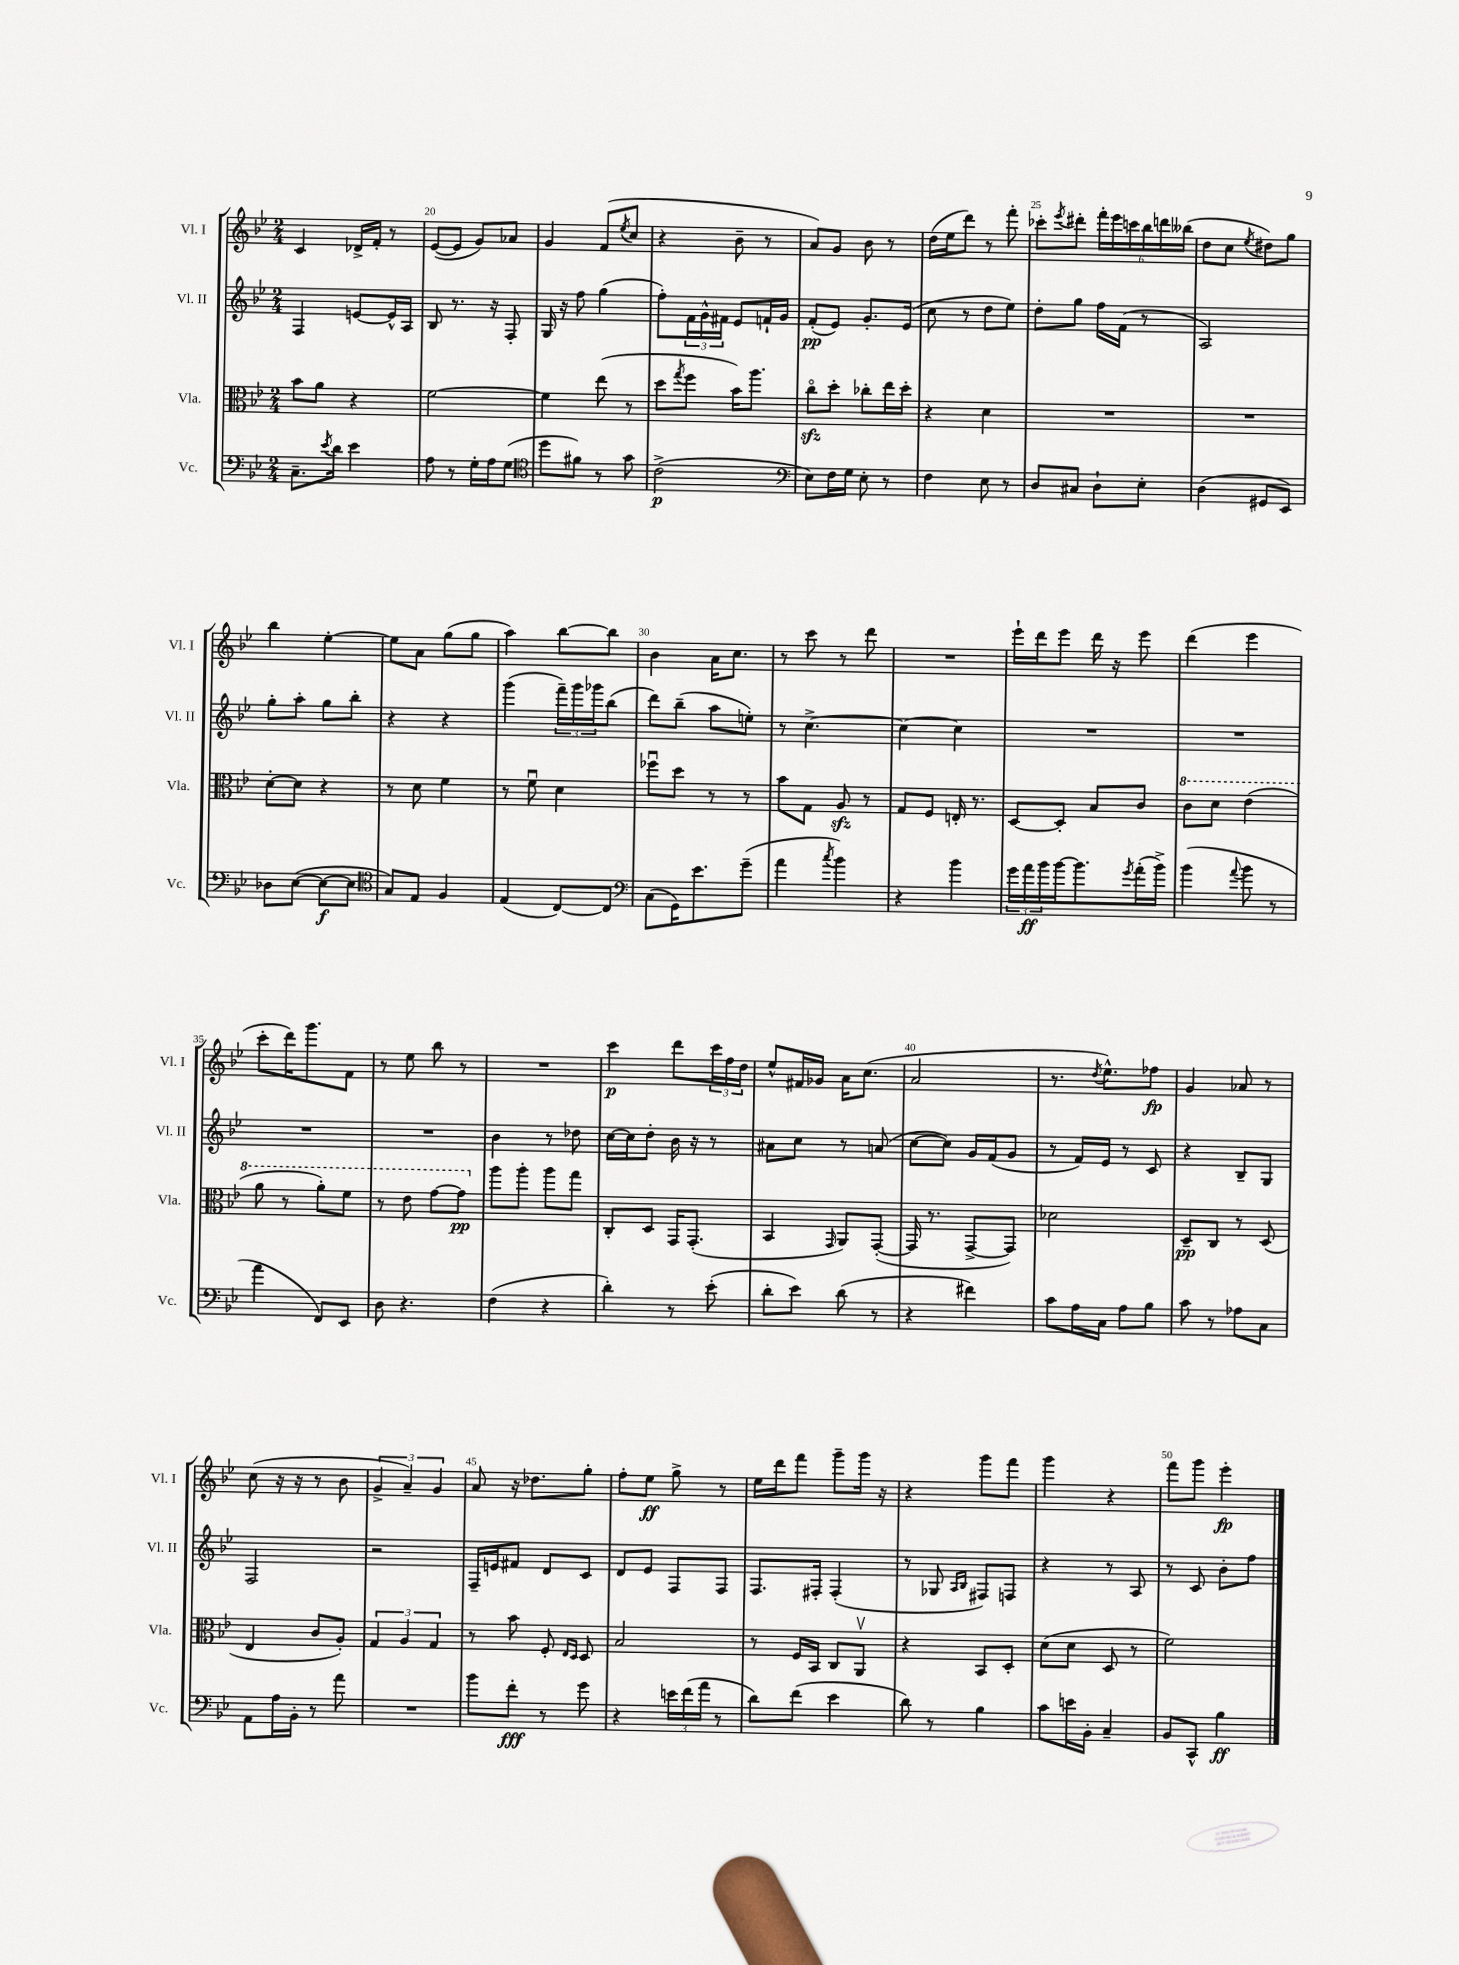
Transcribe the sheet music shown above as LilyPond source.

<<
\new StaffGroup <<
\new Staff = "s0" \with { instrumentName = "Vl. I" shortInstrumentName = "Vl. I" } {
    \clef treble \key bes \major \numericTimeSignature \time 2/4
    c'4 des'16-> f'16-. r8 |
    ees'8~( ees'8 g'8) aes'8 |
    g'4 f'8( \acciaccatura { ees''8 } c''8 |
    r4 bes'8-- r8 |
    a'8) g'8 bes'8 r8 |
    d''16( ees''16 d'''8) r8 f'''8-. |
    ces'''8-. \acciaccatura { ees'''8 } dis'''8-. \tuplet 6/4 { f'''16-. ees'''16 c'''16 bes''16 d'''16 beses''16( } |
    d''8 c''8 \acciaccatura { ees''8 } dis''8) g''8 |
    bes''4 ees''4~-. |
    ees''8 a'8 g''8( g''8 |
    a''4) bes''8~ bes''8 |
    bes'4 a'16 c''8. |
    r8 c'''8 r8 d'''8 |
    R2 |
    ees'''16-! d'''16 ees'''8 d'''16 r16 ees'''8 |
    d'''4( ees'''4 |
    c'''8-. d'''16) g'''8. f'8 |
    r8 ees''8 bes''8 r8 |
    R2 |
    c'''4\p d'''8 \tuplet 3/2 { c'''16 f''16 d''16 } |
    ees''8-^ fis'16 ges'16 a'16 c''8.( |
    a'2 |
    r8. \acciaccatura { d''8 } ees''8.-^) fes''8\fp |
    g'4 aes'8 r8 |
    c''8( r16 r16 r8 bes'8 |
    \tuplet 3/2 { g'4-> a'4--) g'4 } |
    a'8 r16 des''8. g''8-. |
    f''8-. ees''8\ff g''8-> r8 |
    ees''16 d'''16 f'''8 g'''8-- g'''16 r16 |
    r4 g'''8 f'''8 |
    g'''4 r4 |
    f'''8 g'''8 ees'''4-.\fp \bar "|." |
}
\new Staff = "s1" \with { instrumentName = "Vl. II" shortInstrumentName = "Vl. II" } {
    \clef treble \key bes \major \numericTimeSignature \time 2/4
    f4 e'8~ e'16-^ a16 |
    bes8 r8. r16 f8-. |
    g16 r16 f''8 g''4( |
    f''8-.) \tuplet 3/2 { f'16 g'16-^ fis'16 } ees'8 f'16-! g'16 |
    f'8-.\pp( ees'8) g'8.-. ees'16( |
    c''8 r8 d''8 ees''8) |
    d''8-. g''8 f''16 f'16( r8 |
    a2) |
    g''8-. a''8-. g''8 bes''8-. |
    r4 r4 |
    g'''4( \tuplet 3/2 { f'''16--) g'''16 ges'''16 } bes''8( |
    d'''8) bes''8--( a''8 e''8-.) |
    r8 c''4.~-> |
    c''4~ c''4 |
    R2 |
    R2 |
    R2 |
    R2 |
    bes'4 r8 des''8 |
    c''16~ c''16 d''8-. bes'16 r16 r8 |
    ais'8 c''8 r8 a'8( |
    c''8~ c''8) g'16 f'16( g'8 |
    r8 f'16) ees'16 r8 c'8 |
    r4 bes8-- g8 |
    f2 |
    r2 |
    f16-- e'16 fis'8 d'8 c'8 |
    d'8 ees'8 f8 f8 |
    f8. fis16-. fis4-.( |
    r8 ges8 \grace { a16 bes16 } fis8) f8 |
    r4 r8 a8 |
    r8 c'8 bes'8-. f''8 \bar "|." |
}
\new Staff = "s2" \with { instrumentName = "Vla." shortInstrumentName = "Vla." } {
    \clef alto \key bes \major \numericTimeSignature \time 2/4
    bes'8 a'8 r4 |
    f'2~ |
    f'4 ees''8( r8 |
    d''8 \acciaccatura { g''8 } f''8 bes'16) a''8. |
    c''8\flageolet\sfz d''8-. ces''8-. ees''16 d''16-. |
    r4 d'4 |
    R2 |
    R2 |
    d'8~-. d'8 r4 |
    r8 d'8 f'4 |
    r8 f'8\downbow d'4 |
    fes''8\downbow d''8 r8 r8 |
    bes'8 g8 a8\sfz r8 |
    g8 f8 e16-. r8. |
    d8~ d8-. bes8 c'8 |
    \ottava #1 c''8 d''8 ees''4( |
    a''8 r8 a''8-.) f''8 |
    r8 ees''8 g''8~ g''8\pp \ottava #0 |
    a''8 a''8-. a''8 g''8 |
    c8-. d8 g,16 g,8.-.( |
    bes,4 \grace { g,16 } a,8) g,8~-.( |
    g,16 r8. g,8~-> g,8) |
    des'2 |
    d8--\pp c8 r8 d8( |
    ees4 c'8 a8-.) |
    \tuplet 3/2 { g4 a4 g4 } |
    r8 bes'8 f8-. \grace { ees16 d16 } d8 |
    bes2 |
    r8 f16 bes,16 c8 a,8\upbow |
    r4 bes,8 d8-. |
    d'8( d'8 d8 r8 |
    f'2) \bar "|." |
}
\new Staff = "s3" \with { instrumentName = "Vc." shortInstrumentName = "Vc." } {
    \clef bass \key bes \major \numericTimeSignature \time 2/4
    c8.-- \acciaccatura { ees'8 } d'16 ees'4 |
    a8 r8 g16-. a16 g8( |
    \clef tenor d''8 fis'8) r8 g'8 |
    c'2->\p( |
    \clef bass ees8) f16 g16 ees8-. r8 |
    f4 ees8 r8 |
    d8 cis8 d8-! ees8-. |
    d4( gis,8 ees,8) |
    des8 ees8~( ees8~\f ees8 |
    \clef tenor g8) ees8 f4 |
    ees4( c8~) c8 |
    \clef bass c8( g,16) ees'8. g'8--( |
    a'4 \acciaccatura { c''8 } bes'4) |
    r4 bes'4 |
    \tuplet 3/2 { g'16 a'16\ff bes'16 } bes'16~ bes'8. \acciaccatura { g'8 } a'16-.( bes'16->) |
    bes'4( \appoggiatura { a'8 } bes'8 r8 |
    a'4 f,8) ees,8 |
    d8 r4. |
    f4( r4 |
    d'4-.) r8 ees'8-.( |
    d'8-. ees'8) d'8( r8 |
    r4 fis'4) |
    c'8 a16 c16 a8 bes8 |
    c'8 r8 aes8 c8 |
    a,8 a16 bes,16-. r8 a'8 |
    R2 |
    bes'8 f'8-.\fff r8 g'8 |
    r4 \tuplet 3/2 { e'16 f'16( a'16 } r8 |
    d'8) f'8( ees'4 |
    d'8) r8 bes4 |
    c'8 e'16 bes,16-. c4-- |
    bes,8 c,8-^ bes4\ff \bar "|." |
}
>>
>>
\layout { \context { \Score currentBarNumber = #19 \override BarNumber.break-visibility = ##(#f #t #t) barNumberVisibility = #(every-nth-bar-number-visible 5) } }
